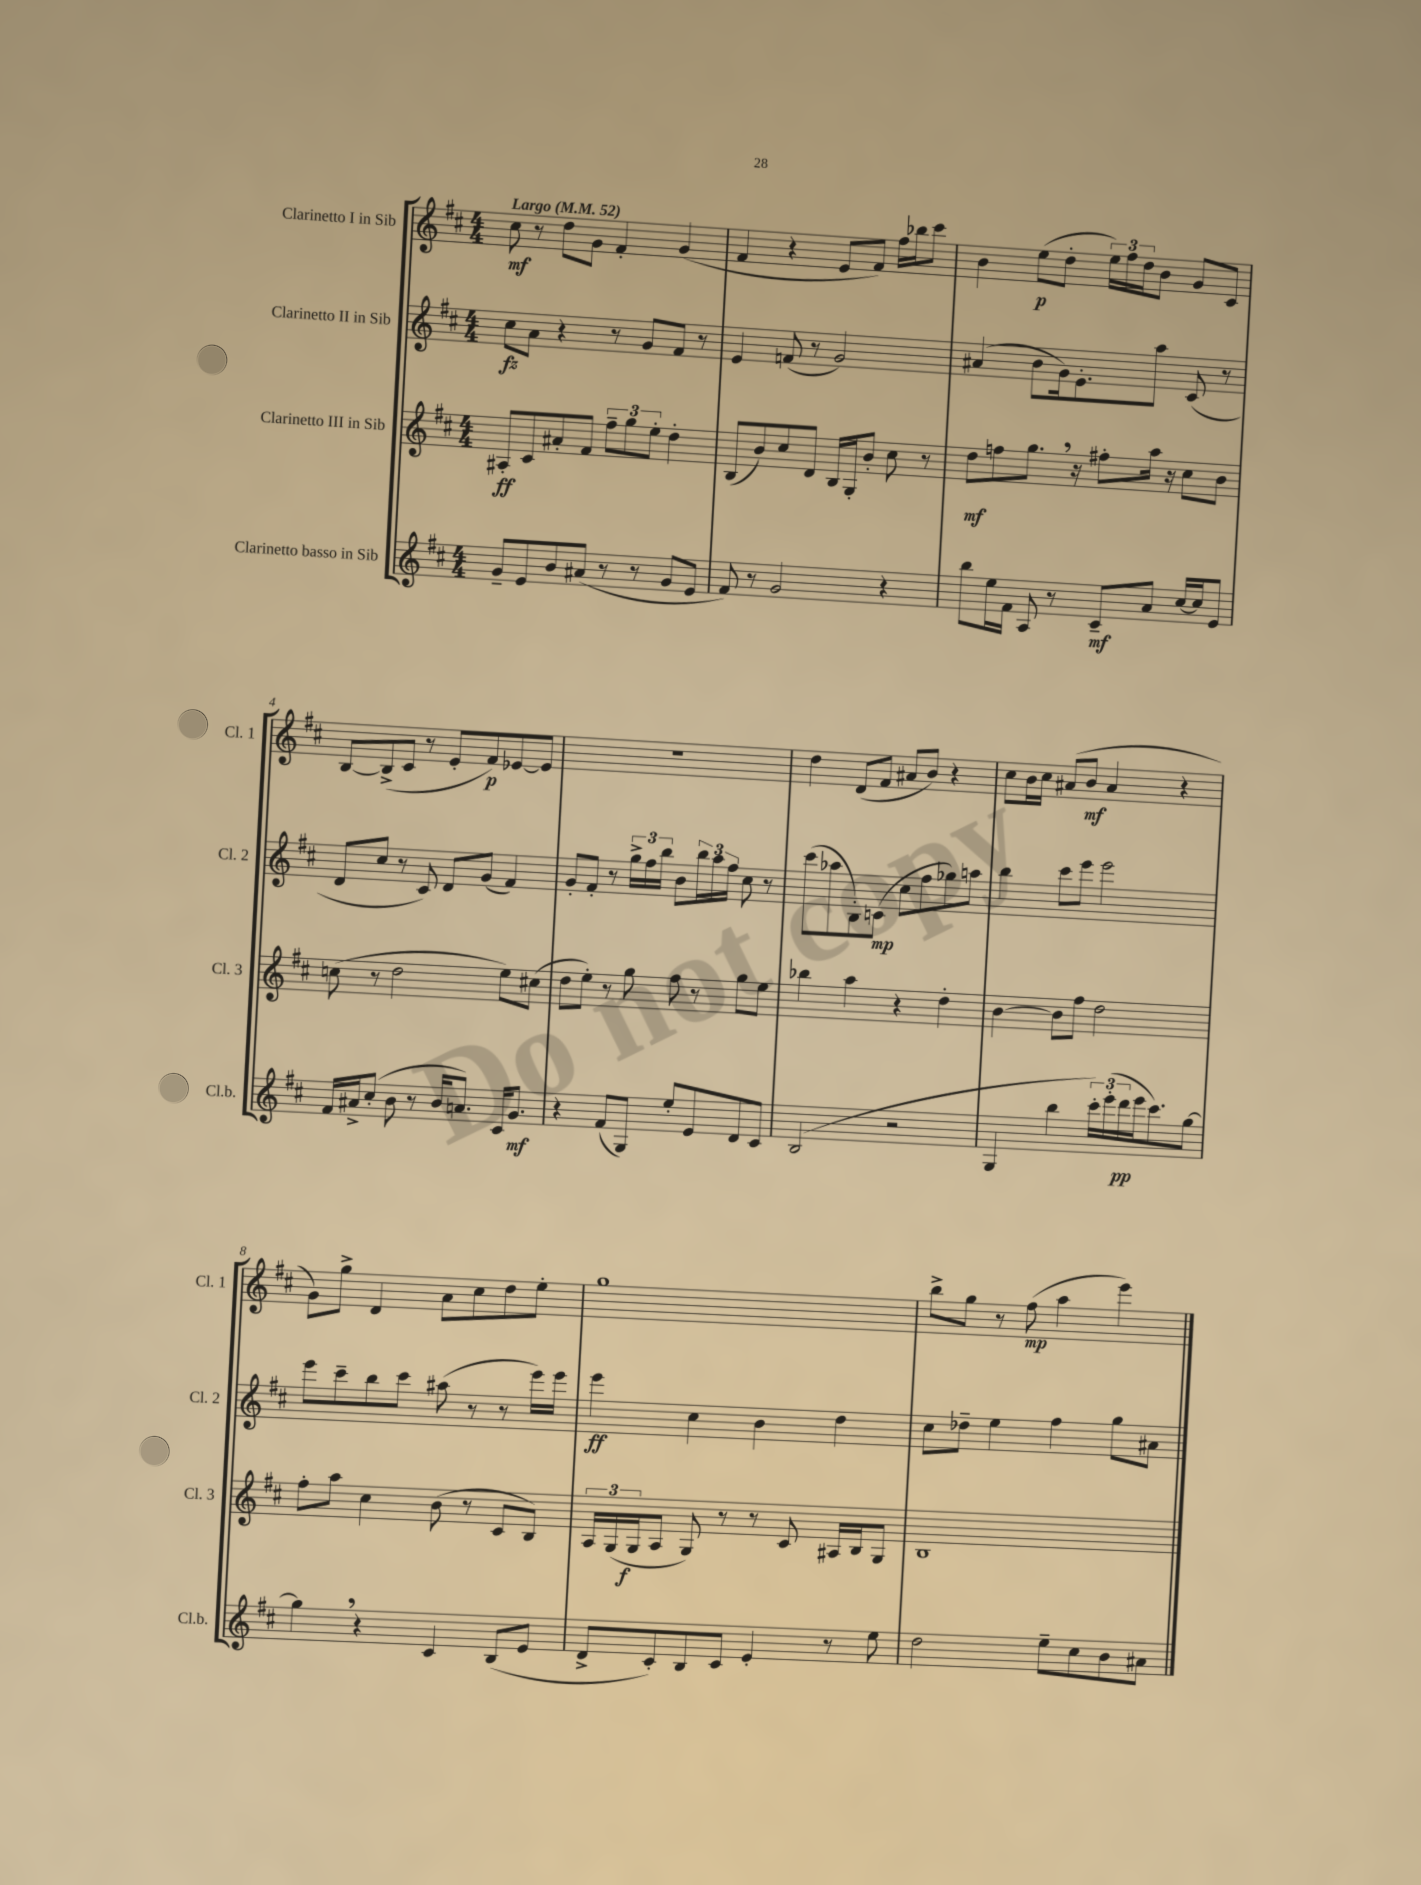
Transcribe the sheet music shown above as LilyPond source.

<<
\new StaffGroup <<
\new Staff = "s0" \with { instrumentName = "Clarinetto I in Sib" shortInstrumentName = "Cl. 1" } {
    \clef treble \key d \major \numericTimeSignature \time 4/4 \tempo "Largo" 4 = 52
    cis''8\mf r8 d''8 g'8 fis'4-. g'4( |
    fis'4 r4 e'8 fis'8) fis''16 bes''16 cis'''8 |
    b'4 e''8\p( d''8-. \tuplet 3/2 { e''16) fis''16 d''16 } b'8 g'8 cis'8 |
    b8~ b8->( cis'8 r8 e'8-. fis'8\p) ees'8~ ees'8 |
    r1 |
    d''4 d'8( fis'8 ais'8 b'8) r4 |
    cis''8 b'16 cis''16 ais'8( b'8\mf ais'4 r4 |
    g'8) g''8-> d'4 a'8 cis''8 d''8 e''8-. |
    g''1 |
    b''8-> g''8 r8 fis''8\mp( a''4 e'''4) \bar "|." |
}
\new Staff = "s1" \with { instrumentName = "Clarinetto II in Sib" shortInstrumentName = "Cl. 2" } {
    \clef treble \key d \major \numericTimeSignature \time 4/4
    cis''8\fz a'8 r4 r8 g'8 fis'8 r8 |
    e'4 f'8( r8 g'2) |
    ais'4( b'8 g'16) e'8.-. a''8 cis'8( r8 |
    d'8 cis''8 r8 cis'8) d'8 g'8( fis'4) |
    g'8-. fis'8-. r8 \tuplet 3/2 { g''16-> fis''16 b''16 } b'8 \tuplet 3/2 { b''16 a''16 fis''16 } cis''8 r8 |
    cis'''8( aes''8 b8-.) c'8\mp( cis''8 fis''8 ges''8) a''8 |
    b''4 cis'''8 e'''8 e'''2 |
    e'''8 cis'''8-- b''8 cis'''8 ais''8( r8 r8 e'''16) e'''16 |
    e'''4\ff cis''4 b'4 d''4 |
    cis''8 des''8-- e''4 fis''4 g''8 ais'8 \bar "|." |
}
\new Staff = "s2" \with { instrumentName = "Clarinetto III in Sib" shortInstrumentName = "Cl. 3" } {
    \clef treble \key d \major \numericTimeSignature \time 4/4
    ais8-.\ff cis'8 ais'8-. fis'8 \tuplet 3/2 { fis''8-- g''8 e''8-. } d''4-. |
    b8( b'8) cis''8 d'8 b16 g16-. b'8-. cis''8 r8 |
    d''8\mf f''8 g''8. \breathe r16 fis''8-. a''16 r16 cis''8 b'8 |
    c''8( r8 d''2 e''8) cis''8( |
    d''8 e''8-.) r8 g''8 fis''8 r8 g''8 e''8 |
    bes''4 a''4 r4 d''4-. |
    b'4~ b'8 fis''8 d''2 |
    fis''8-. a''8 cis''4 b'8( r8 cis'8 b8) |
    \tuplet 3/2 { a16 g16( g16\f } a8 g8) r8 r8 cis'8 ais16 b16 g8 |
    b1 \bar "|." |
}
\new Staff = "s3" \with { instrumentName = "Clarinetto basso in Sib" shortInstrumentName = "Cl.b." } {
    \clef treble \key d \major \numericTimeSignature \time 4/4
    g'8-- e'8 b'8 ais'8( r8 r8 g'8 e'8 |
    fis'8) r8 g'2 r4 |
    b''8 e''16 fis'16 a8 r8 cis'8--\mf a'8 cis''16~ cis''16 e'8 |
    fis'16 ais'16-> cis''8-.( b'8 r8 b'16 a'8.) cis'16 g'8.\mf |
    r4 fis'8( g8) e''8-. e'8 d'8 cis'8 |
    b2( r2 |
    g4 b''4 \tuplet 3/2 { cis'''16-.) e'''16-.( d'''16\pp } e'''16 cis'''8.) g''8~ |
    g''4 \breathe r4 cis'4 b8( e'8 |
    d'8-> cis'8-.) b8 cis'8 e'4-. r8 e''8 |
    d''2 e''8-- cis''8 b'8 ais'8 \bar "|." |
}
>>
>>
